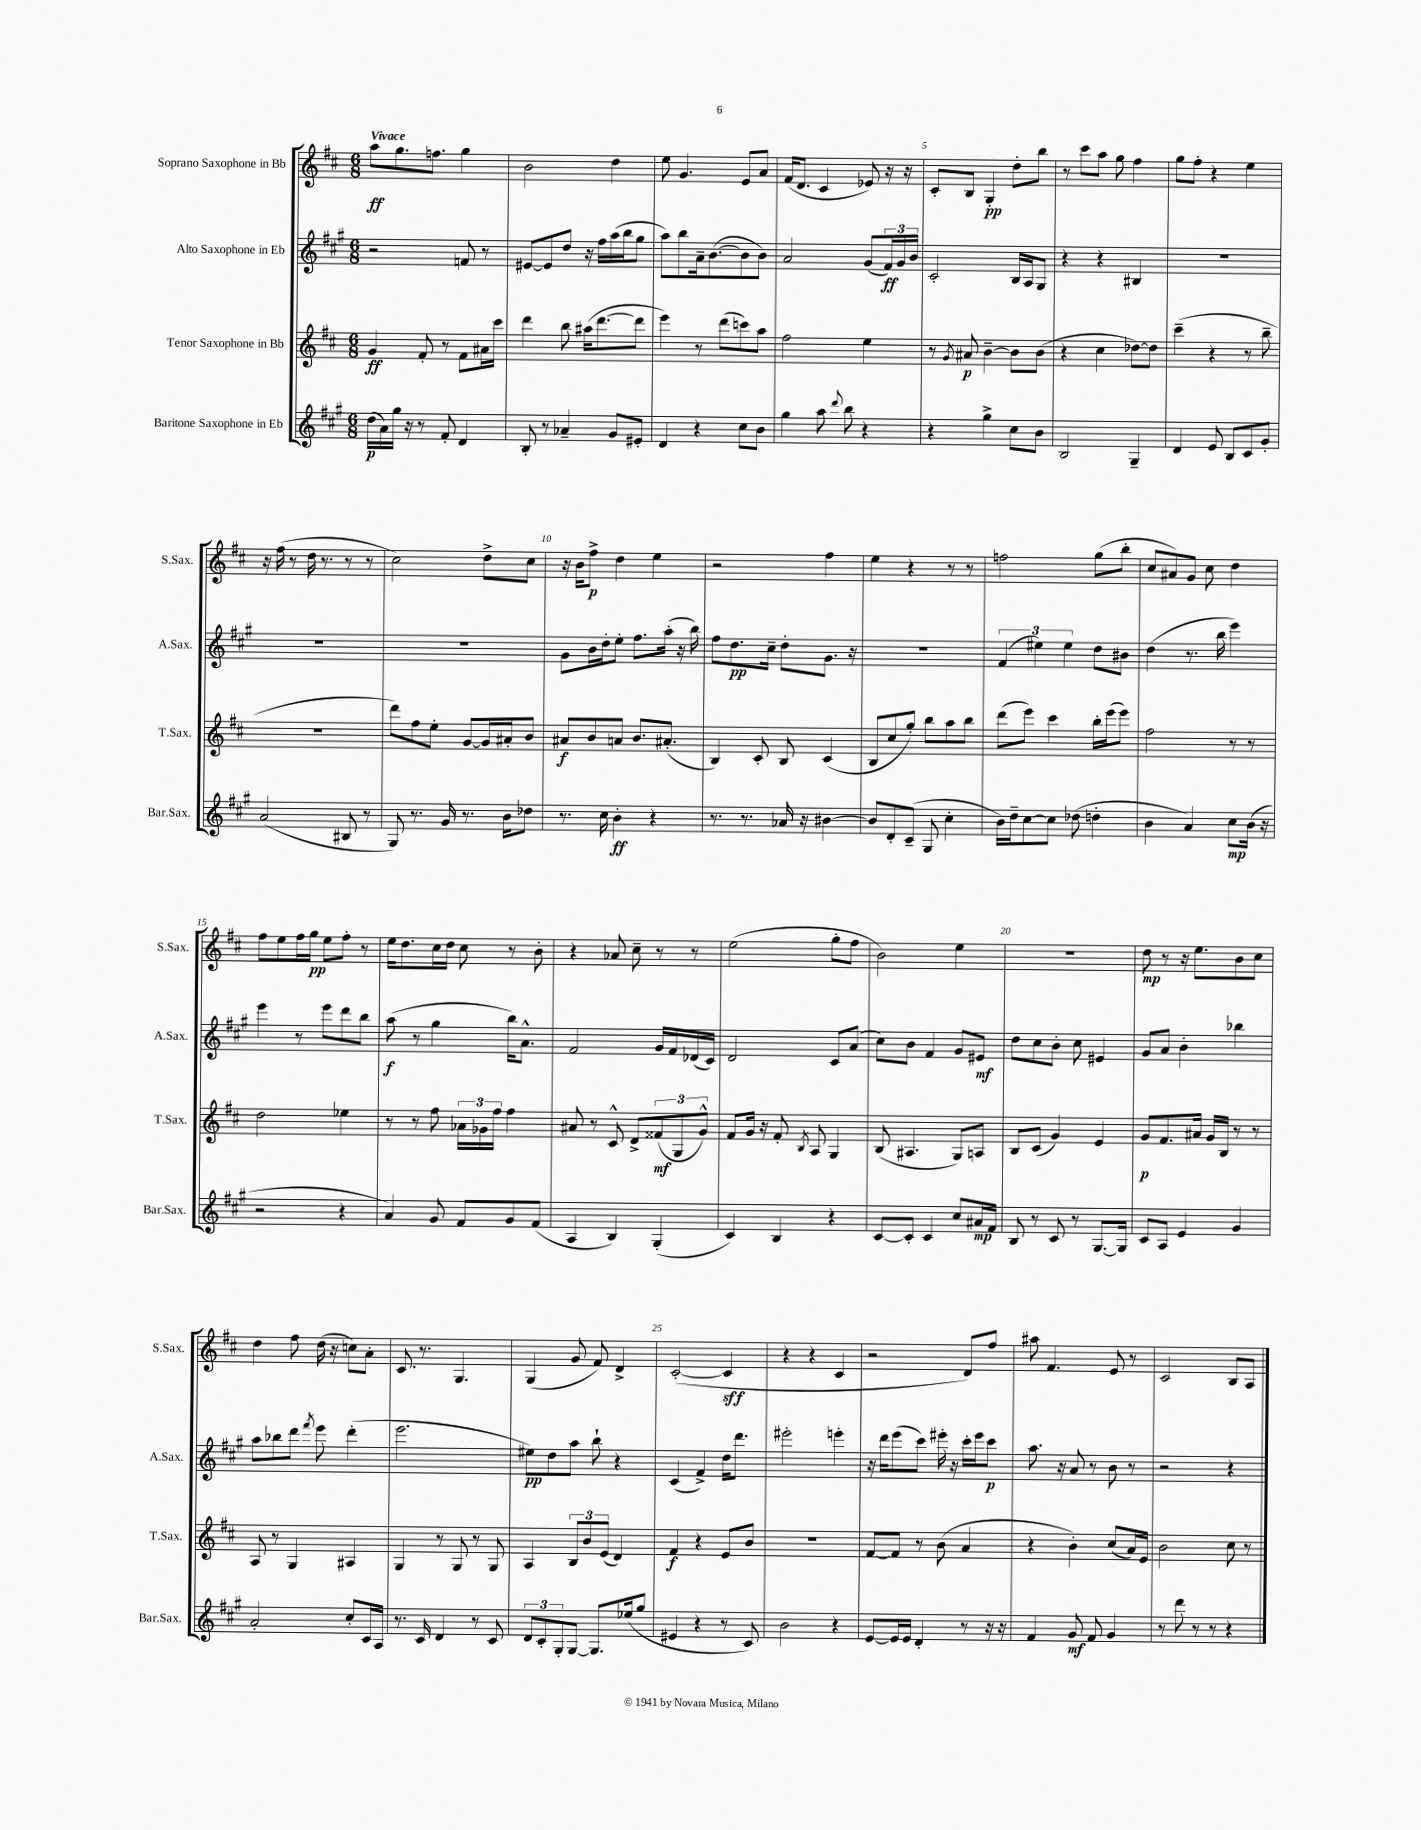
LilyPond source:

<<
\new StaffGroup <<
\new Staff = "s0" \with { instrumentName = "Soprano Saxophone in Bb" shortInstrumentName = "S.Sax." } {
    \clef treble \key d \major \numericTimeSignature \time 6/8 \tempo "Vivace"
    a''8\ff g''8. f''8. g''4 |
    b'2 d''4 |
    e''8 g'4. e'8 a'8 |
    fis'16( d'8. cis'4 ees'8) r16 r16 |
    cis'8-. b8 g4-.\pp d''8-. b''8 |
    r8 cis'''8 a''8 g''8 fis''4 |
    g''8 fis''8-. r4 e''4 |
    r16 fis''16( r8 d''16 r8. r8 r8 |
    cis''2) d''8-> cis''8 |
    r16 b'16 fis''8->\p d''4 e''4 |
    r2 fis''4 |
    e''4 r4 r8 r8 |
    f''2 g''8( b''8-. |
    cis''8 ais'8) g'8 cis''8 d''4 |
    fis''8 e''8 fis''16 g''16\pp e''8 fis''8-. r8 |
    e''16 d''8. cis''16 d''16 cis''8 r8 b'8-. |
    r4 aes'8 cis''8-- r8 r8 |
    e''2( g''8-. fis''8 |
    b'2) e''4 |
    R2. |
    d''8\mp r8 r16 e''8. b'8 cis''8 |
    d''4 fis''8 d''16( r16 c''8) a'8-. |
    cis'8. r8. g4. |
    g4( g'8 fis'8) d'4-> |
    cis'2~-.( cis'4\sff |
    r4 r4 cis'4 |
    r2 d'8) fis''8 |
    ais''8 fis'4. e'8 r8 |
    cis'2 b8 a8 \bar "|." |
}
\new Staff = "s1" \with { instrumentName = "Alto Saxophone in Eb" shortInstrumentName = "A.Sax." } {
    \clef treble \key a \major \numericTimeSignature \time 6/8
    r2 f'8 r8 |
    eis'8~ eis'8 d''8 r16 fis''16 a''16( b''16 gis''8 |
    a''8) b''8 a'16-- b'8.~( b'8 b'8) |
    a'2 gis'8( \tuplet 3/2 { fis'16\ff) gis'16 b'16 } |
    cis'2-. b16 a16 gis8 |
    r4 r4 bis4 |
    R2. |
    R2. |
    R2. |
    gis'8 b'16 d''16-. e''8-. fis''8. a''16-.( r16 b''16) |
    fis''8 d''8.\pp cis''16-- d''8-. gis'8. r16 |
    R2. |
    \tuplet 3/2 { fis'4( eis''4) eis''4 } d''8 bis'8 |
    d''4( r8. b''16 e'''4) |
    e'''4 r8 e'''8 d'''8 b''8 |
    a''8\f( r8 gis''4 b''16) a'8.-^ |
    fis'2 gis'16 fis'16 des'16( cis'16) |
    d'2 cis'8 a'8( |
    cis''8) b'8 fis'4 gis'8 eis'8\mf |
    d''8 cis''8 b'8-. cis''8 eis'4 |
    gis'8 a'8 b'4-. bes''4 |
    a''8 bes''8 d'''8 \acciaccatura { fis'''8 } e'''8 d'''4-.( |
    e'''2. |
    eis''8\pp) d''8 a''8 b''8-! r4 |
    cis'4( fis'4->) d''16 d'''8. |
    eis'''2-. e'''4-. |
    r16 d'''16 e'''8( cis'''8) eis'''16-. r16 cis'''16-. eis'''16 cis'''8\p |
    a''8. r16 a'8 r8 b'8 r8 |
    r2 r4 \bar "|." |
}
\new Staff = "s2" \with { instrumentName = "Tenor Saxophone in Bb" shortInstrumentName = "T.Sax." } {
    \clef treble \key d \major \numericTimeSignature \time 6/8
    g'4\ff fis'8-. r8 fis'8 ais'16 cis'''16 |
    d'''4 b''8 ais''16( d'''8.~ d'''8 |
    e'''4) r8 d'''8( c'''8) a''8 |
    fis''2 e''4 |
    r8 \acciaccatura { g'8 } ais'8\p b'4~-- b'8 b'8( |
    r4 cis''4 des''8~) des''8 |
    cis'''4--( r4 r8 b''8-- |
    R2. |
    d'''8) fis''8 e''8-. g'8~ g'16 ais'16-. b'8 |
    ais'8\f b'8 a'8 b'8. ais'8.-.( |
    b4) cis'8-. b8 cis'4( |
    b8 cis''8 g''8-.) b''8 a''8 b''8 |
    d'''8( e'''8) cis'''4 b''16-. e'''16( e'''8) |
    fis''2 r8 r8 |
    d''2 ees''4 |
    r8 r8 fis''8 \tuplet 3/2 { aes'16 ges'16 fis''16 } fis''4 |
    ais'8 r8 cis'8-^ d'8-> \tuplet 3/2 { fisis'8\mf( g8 g'8-^) } |
    fis'8 g'16 r16 fis'8-. \acciaccatura { b8 } a8 g4 |
    b8( ais4. g8) a8 |
    b8 cis'8( g'4) e'4 |
    g'8\p fis'8. ais'16 g'16 b16 r8 r8 |
    a8 r8 g4 ais4 |
    g4 r8 g8 r8 g8 |
    a4 \tuplet 3/2 { b8 b'8 e'8( } d'4) |
    fis'4\f r4 e'8 b'8 |
    R2. |
    fis'8~ fis'8 r8 b'8( a'4 |
    r4 b'4-.) cis''8( a'16) e'16 |
    b'2 cis''8 r8 \bar "|." |
}
\new Staff = "s3" \with { instrumentName = "Baritone Saxophone in Eb" shortInstrumentName = "Bar.Sax." } {
    \clef treble \key a \major \numericTimeSignature \time 6/8
    d''16\p( a'16) gis''16 r16 r8 fis'8-. d'4 |
    b8-. r8 aes'4-- gis'8 eis'8-. |
    d'4 r4 cis''8 b'8 |
    gis''4 a''8 \appoggiatura { d'''8 } b''8 r4 |
    r4 gis''4-> cis''8 b'8 |
    b2 gis4-- |
    d'4 e'8 b8 cis'8 gis'8-. |
    a'2( bis8 r8 |
    gis8) r8. gis'16 r8. b'16 des''8 |
    r8. cis''16 b'4-.\ff r4 |
    r8. r8. aes'16 r16 bis'4~ |
    bis'8 d'8-. cis'8--( gis8 cis''4-. |
    b'16) d''16-- cis''8~ cis''8 des''8( d''4-. |
    b'4 a'4) cis''8\mp b'16( r16 |
    r2 r4 |
    a'4) gis'8 fis'8 gis'8 fis'8( |
    a4 b4) gis4-.( |
    cis'4) b4 r4 |
    cis'8~ cis'8-. cis'4 cis''8 ais'16\mp fis'16 |
    b8 r8 cis'8 r8 gis8.~ gis16 |
    cis'8 a8 e'4 gis'4 |
    a'2-. cis''8-. cis'16 a16 |
    r8. cis'16 d'4 r8 cis'8 |
    \tuplet 3/2 { d'8 cis'8-. gis8-. } gis8~ gis8. ees''16( gis''8 |
    eis'4 r4 r8 cis'8) |
    b'2 r4 |
    e'8~ e'16 e'16 d'4-. r8 r16 r16 |
    fis'4 gis'8\mf fis'8 gis'4 |
    r8 d'''8 r8 r8 r4 \bar "|." |
}
>>
>>
\layout { \context { \Score \override BarNumber.break-visibility = ##(#f #t #t) barNumberVisibility = #(every-nth-bar-number-visible 5) } }
